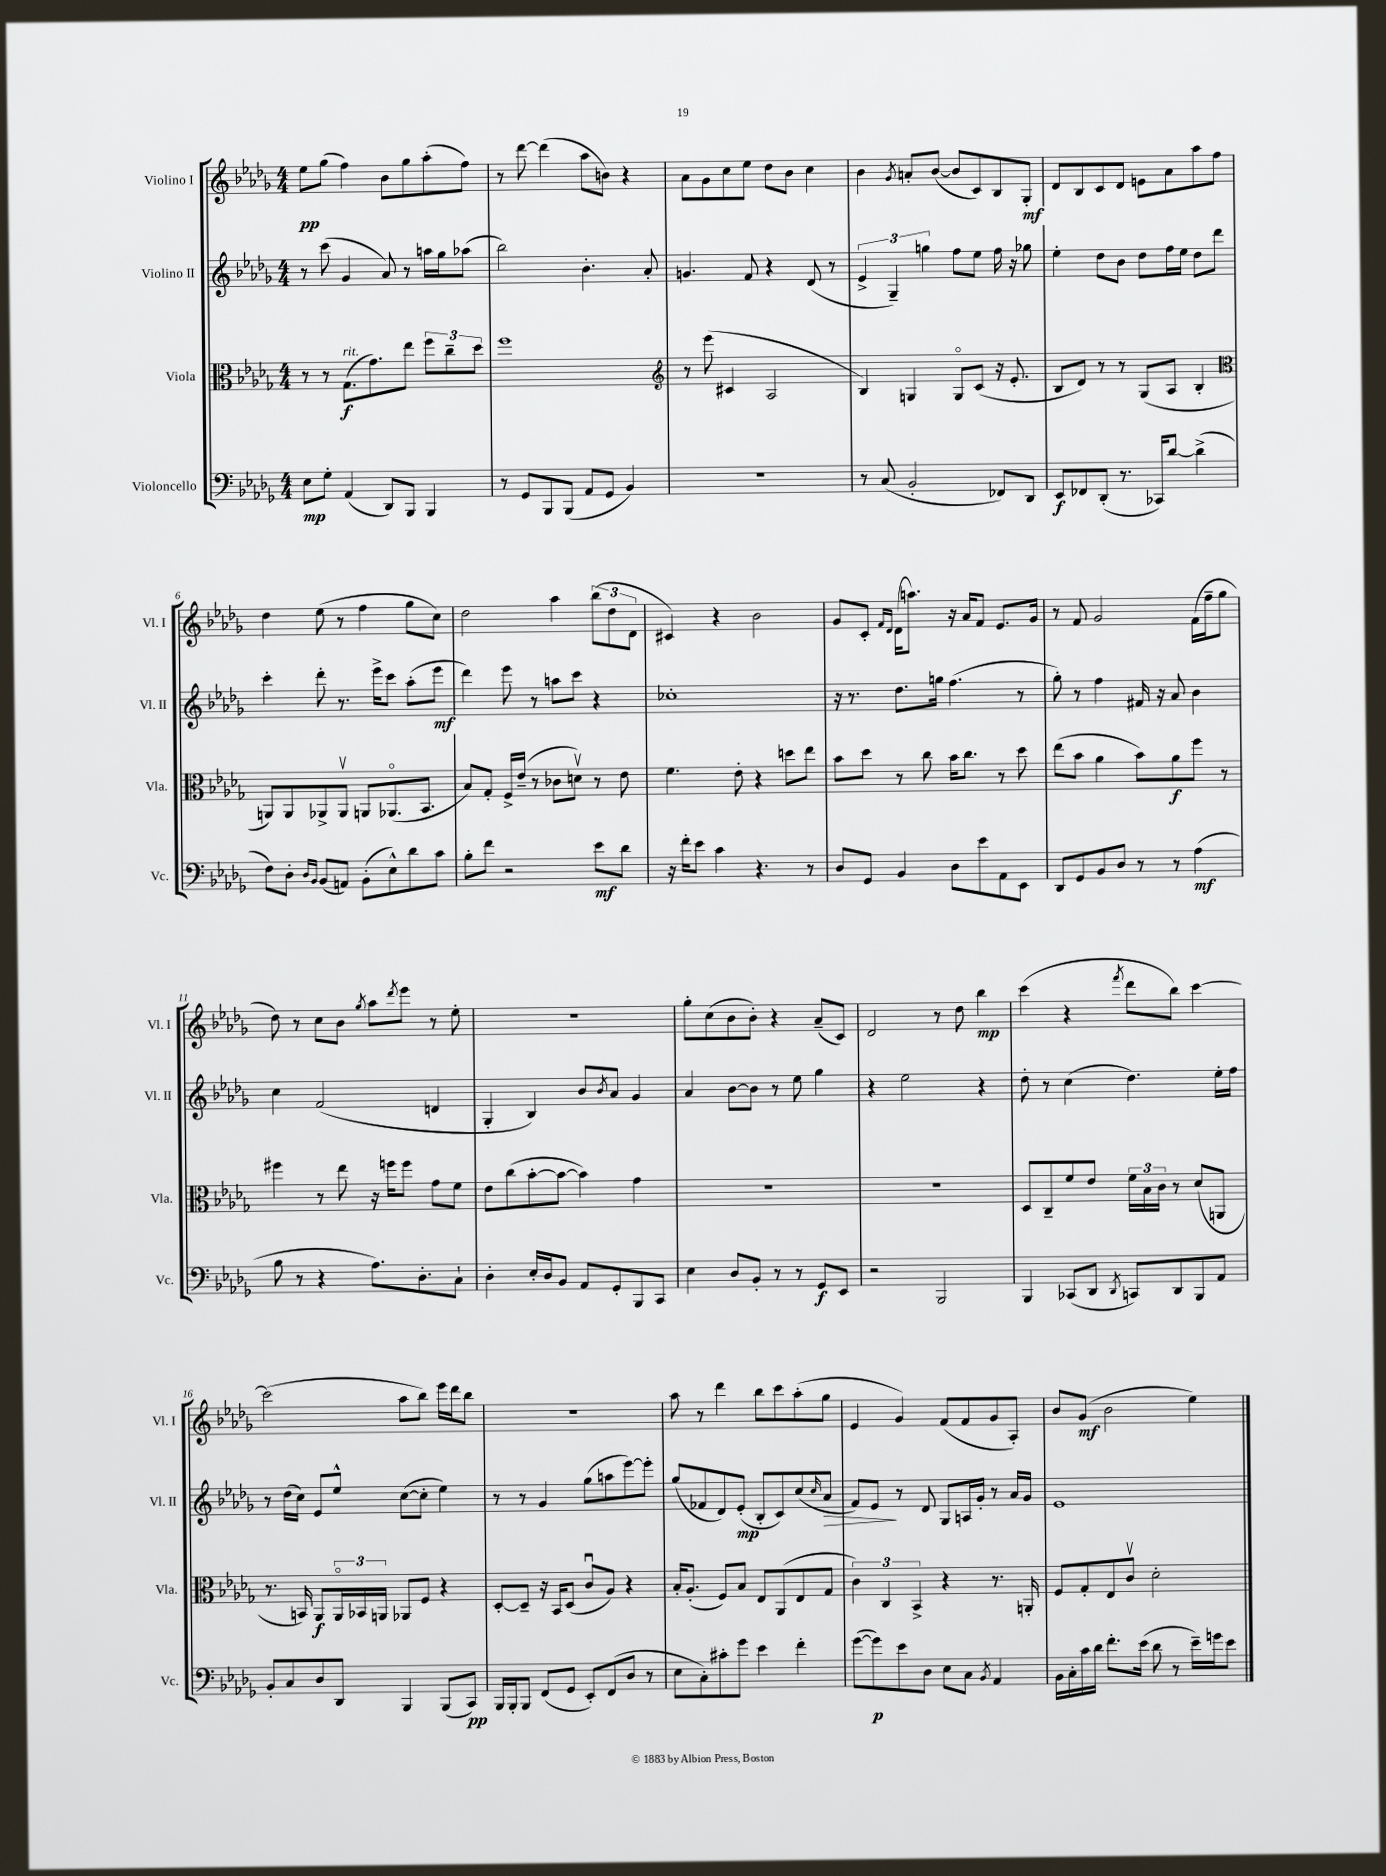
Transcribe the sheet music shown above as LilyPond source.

<<
\new StaffGroup <<
\new Staff = "s0" \with { instrumentName = "Violino I" shortInstrumentName = "Vl. I" } {
    \clef treble \key des \major \numericTimeSignature \time 4/4
    ees''8\pp ges''8( f''4) bes'8 ges''8 aes''8-.( f''8) |
    r8 des'''8~ des'''4( aes''8 b'8) r4 |
    aes'8 ges'8 c''8 ees''8 des''8 bes'8 c''4 |
    bes'4 \acciaccatura { ges'8 } a'8-. bes'8~( bes'8 c'8) bes8 ges8-.\mf |
    des'8 bes8 c'8 des'8 e'8 aes'8 aes''8 f''8 |
    des''4 ees''8( r8 f''4 ges''8 c''8) |
    des''2 aes''4 \tuplet 3/2 { bes''8( des''8 des'8 } |
    cis'4) r4 bes'2 |
    ges'8 c'8-. \grace { f'16 des'16 } des'16( a''8.) r16 aes'16 f'8 ees'8. ges'16 |
    r8 f'8 ges'2 f'16( f''16-- ges''8 |
    des''8) r8 c''8 bes'8 \acciaccatura { ges''8 } aes''8 \acciaccatura { des'''8 } ees'''8 r8 ees''8-. |
    R1 |
    ges''8-. c''8( bes'8 bes'8-.) r4 aes'8--( c'8) |
    des'2 r8 des''8 bes''4\mp |
    c'''4( r4 \acciaccatura { f'''8 } des'''8 bes''8) c'''4~ |
    c'''2( aes''8 bes''8) ees'''16 des'''16 bes''8 |
    R1 |
    aes''8 r8 des'''4 bes''8 c'''8 aes''8-.( ges''8 |
    ees'4 ges'4) f'8( f'8 ges'8 aes8-.) |
    bes'8 ges'8\mf( bes'2 ees''4) \bar "|." |
}
\new Staff = "s1" \with { instrumentName = "Violino II" shortInstrumentName = "Vl. II" } {
    \clef treble \key des \major \numericTimeSignature \time 4/4
    r8 c'''8( ges'4 aes'8) r8 a''16 ges''16 aes''8( |
    bes''2) bes'4.-. aes'8-. |
    g'4. f'8 r4 des'8( r8 |
    \tuplet 3/2 { ees'4-> ges4--) g''4 } f''8 ees''8 f''16 r16 ges''8 |
    ees''4-. des''8 bes'8 des''8 f''16 ees''16 des''8 des'''8 |
    c'''4-. des'''8-. r8. ees'''16-> c'''8 aes''8-.( ees'''8\mf |
    des'''4) ees'''8 r8 a''8 c'''8 r4 |
    ces''1-. |
    r16 r8. des''8. g''16 f''4.( r8 |
    ges''8-.) r8 f''4 fis'16 r16 aes'8 bes'4 |
    c''4 f'2( d'4 |
    ges4-. bes4) bes'8 \acciaccatura { bes'8 } aes'8 ges'4 |
    aes'4 bes'8~ bes'8 r8 ees''8 ges''4 |
    r4 ees''2 r4 |
    des''8-. r8 c''4( des''4.) ees''16-. f''16 |
    r8 des''16( c''16) ees'8 ees''8-^ c''8~( c''8-. ees''4) |
    r8 r8 ges'4 ges''8( a''8 ees'''8~) ees'''8-. |
    ges''8( fes'8 des'8) ees'8-.\mp( bes8-. c'8) c''8( \grace { c''16 } aes'8\> |
    f'8) ees'8\! r8 des'8 ges8 a16 ges'16-. r8 aes'16 ges'16 |
    ees'1 \bar "|." |
}
\new Staff = "s2" \with { instrumentName = "Viola" shortInstrumentName = "Vla." } {
    \clef alto \key des \major \numericTimeSignature \time 4/4
    r8 r8 ges8.\f^\markup { \italic "rit." }( ges'8.) ees''8 \tuplet 3/2 { f''8 c''8-- des''8 } |
    f''1 |
    \clef treble r8 ees'''8( cis'4 aes2 |
    bes4) g4 g8\flageolet c'8( r16 ees'8.-. |
    bes8 des'8) r8 r8 ges8( aes8 bes4-. |
    \clef alto a,8) a,8 aes,8-> aes,8\upbow a,8 aes,8.\flageolet( bes,8. |
    bes8) ges8-. f16-> ees'16--( r8 ces'8 d'8\upbow) r8 ees'8 |
    f'4. ees'8-. r4 d''8 ees''8 |
    bes'8 des''8 r8 c''8 bes'16 c''8. r8 des''8 |
    ees''8( bes'8 aes'4 bes'8) aes'8\f f''8 r8 |
    fis''4 r8 ees''8 r16 f''16 f''8 ges'8 f'8 |
    ees'8 c''8( bes'8~-. bes'8~ bes'4) ges'4 |
    R1 |
    R1 |
    des8 c8-- f'8 ees'8 \tuplet 3/2 { f'16 bes16 c'16 } r8 des'8( a,8 |
    r8. b,16) aes,8\f \tuplet 3/2 { aes,16\flageolet bes,16 a,16 } aes,8 f8 r4 |
    des8~-. des8-- r16 bes,16 des8( c'8\downbow aes8) r4 |
    bes16-. aes8.-.( f8) bes8 ees8 aes,8( ees8 ges8 |
    \tuplet 3/2 { c'4) c4 bes,4-> } r4 r8. a,16-. |
    f8 ges8-. ees8 c'8\upbow des'2-. \bar "|." |
}
\new Staff = "s3" \with { instrumentName = "Violoncello" shortInstrumentName = "Vc." } {
    \clef bass \key des \major \numericTimeSignature \time 4/4
    ees8\mp ges8-. aes,4( des,8) bes,,8 bes,,4 |
    r8 ges,8 bes,,8 bes,,8( aes,8 ges,8 bes,4) |
    r1 |
    r8 c8( bes,2-. fes,8) des,8 |
    ees,8\f fes,8 des,8-.( r8. ces,16) des'8~ des'4->( |
    f8) des8-. \grace { des16 bes,16 } bes,8( a,8) bes,8-.( ees8-^) des'8 c'8 |
    bes8-. f'8 r2 ees'8\mf des'8 |
    r16 f'16-. ees'8 c'4 r4. r8 |
    des8 ges,8 bes,4 des8 ees'8 aes,8 ees,8 |
    des,8 ges,8 bes,8 des8 r8 r8 aes4\mf( |
    bes8 r8 r4 aes8.) des8.-. c8-! |
    des4-. ees16-. des16 bes,8 aes,8 ges,8-. bes,,8 c,8 |
    ees4 des8 bes,8-. r8 r8 ges,8\f ees,8 |
    r2 bes,,2 |
    bes,,4 ces,8( des,8 \acciaccatura { des,8 } c,8) des,8 bes,,8 aes,8 |
    bes,8-. c8 des8 des,8 bes,,4 bes,,8( c,8\pp) |
    bes,,16 bes,,16-. bes,,8 f,8( ges,8 ees,8-.) f,8( des8 r8 |
    ees8 c8-.) cis'8-. ges'8 ees'4 f'4-. |
    ges'8~( ges'8\p) ees'8 des8 ees8 c8 \acciaccatura { bes,8 } aes,4 |
    bes,16 c16-. c'16 des'16 f'8.-. ees'16( des'8 r8 ees'16--) g'16 ees'8 \bar "|." |
}
>>
>>
